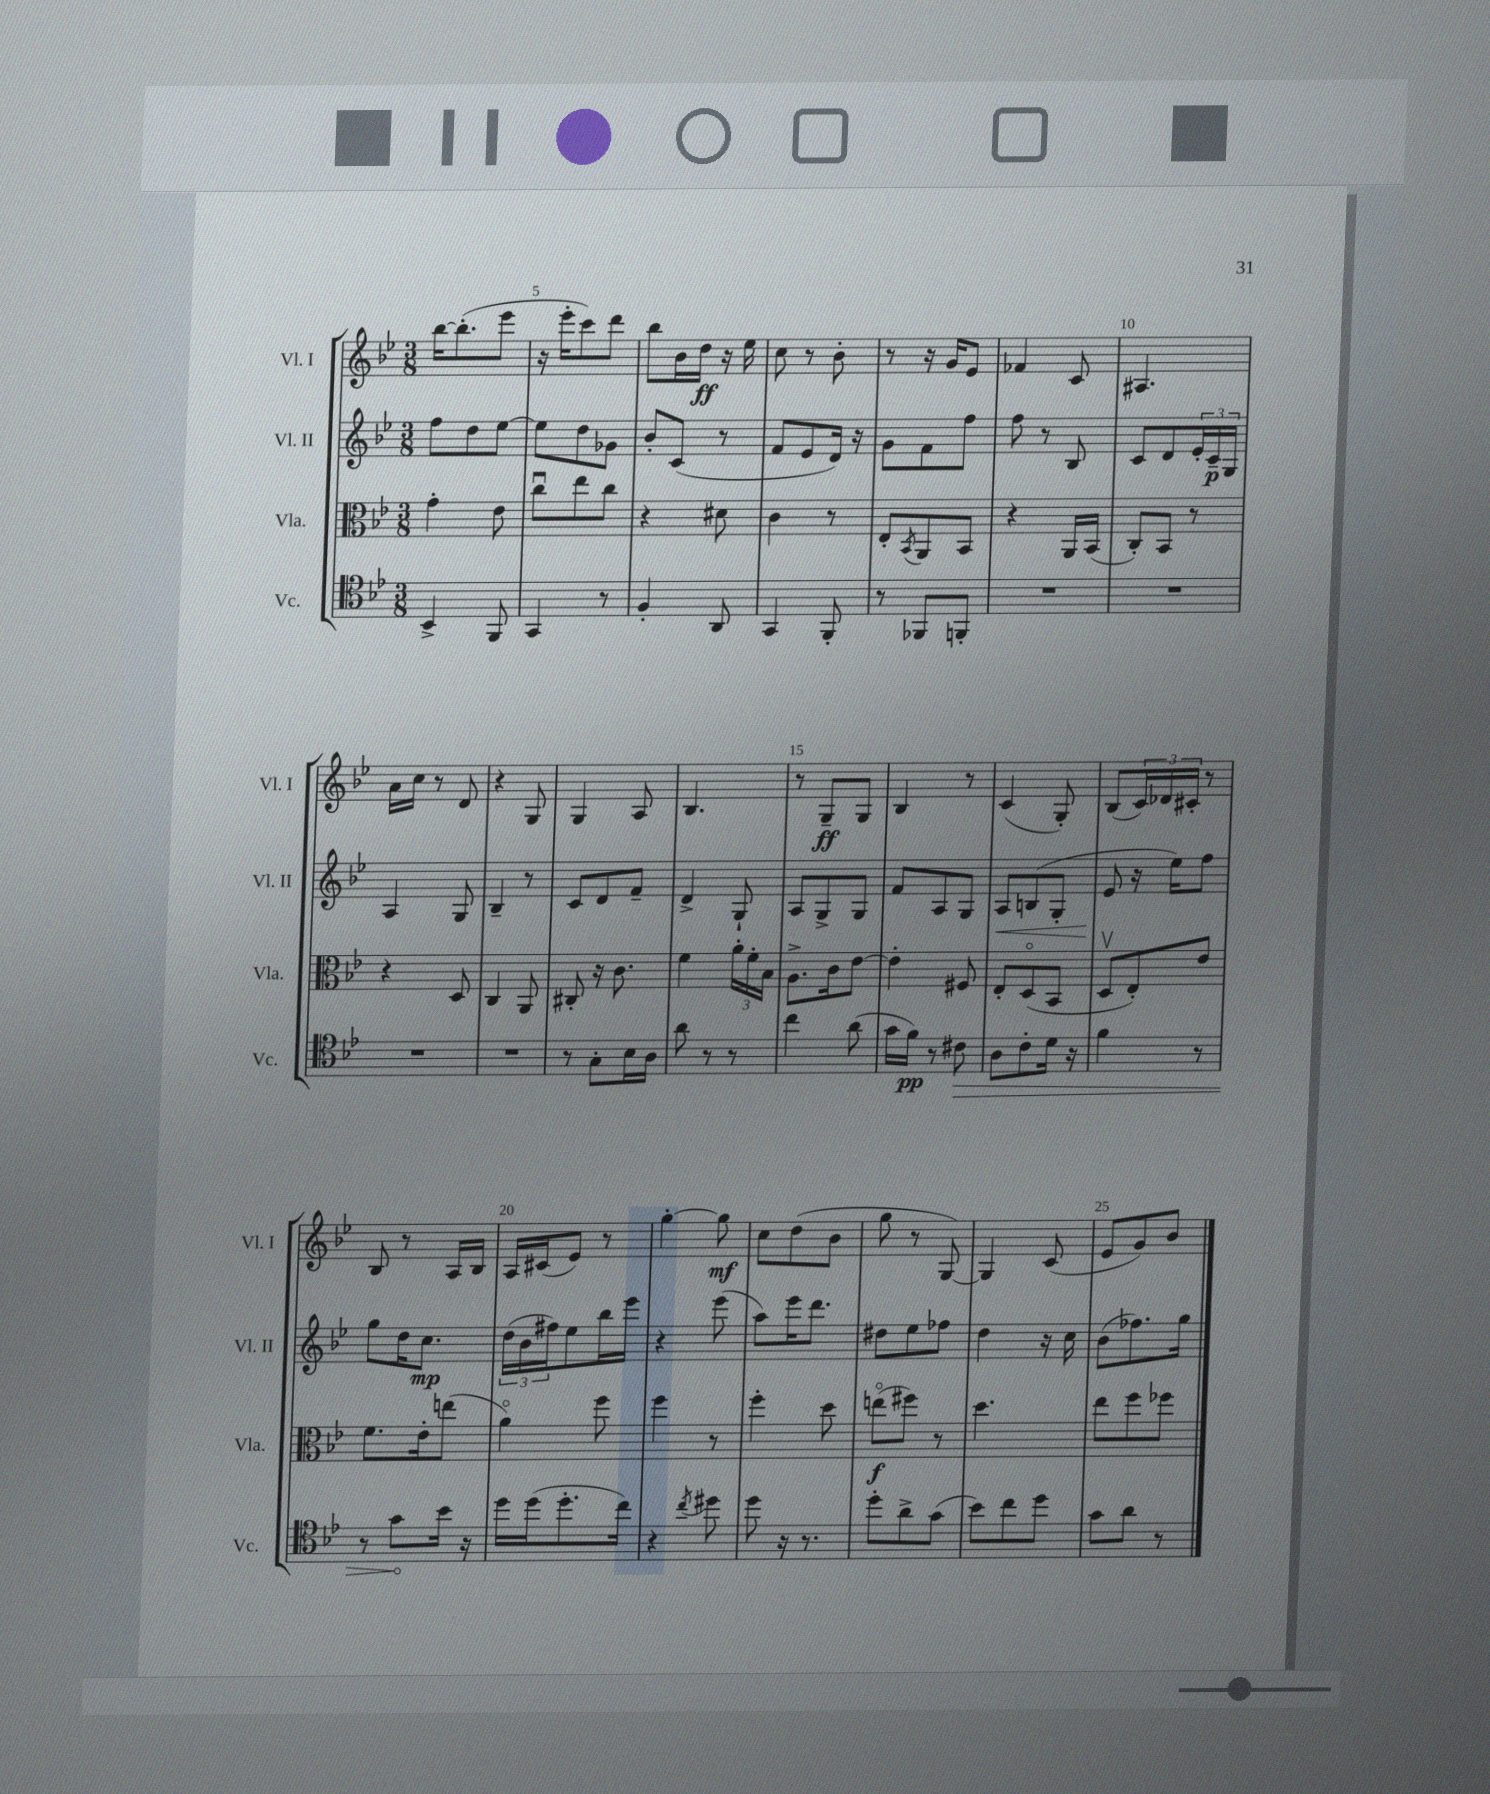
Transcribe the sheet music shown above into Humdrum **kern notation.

**kern	**dynam	**kern	**dynam	**kern	**dynam	**kern	**dynam
*part4	*part4	*part3	*part3	*part2	*part2	*part1	*part1
*staff4	*staff4	*staff3	*staff3	*staff2	*staff2	*staff1	*staff1
*I"Vc.	*	*I"Vla.	*	*I"Vl. II	*	*I"Vl. I	*
*I'Vc.	*	*I'Vla.	*	*I'Vl. II	*	*I'Vl. I	*
*clefC4	*	*clefC3	*	*clefG2	*	*clefG2	*
*k[b-e-]	*	*k[b-e-]	*	*k[b-e-]	*	*k[b-e-]	*
*M3/8	*	*M3/8	*	*M3/8	*	*M3/8	*
=4	=4	=4	=4	=4	=4	=4	=4
4BB-^/	.	4g'\	.	8ff\L	.	[16bb-\KL	.
.	.	.	.	.	.	(8.bb-'\]	.
.	.	.	.	8dd\	.	.	.
8FF/	.	8e-\	.	[8ee-\J	.	8eee-\J	.
=5	=5	=5	=5	=5	=5	=5	=5
4GG/	.	8ccu\L	.	8ee-\L]	.	16r	.
.	.	.	.	.	.	16eee-'\KL	.
.	.	8ee-\	.	8dd\	.	8ccc\)	.
8r	.	8cc\J	.	8g-X\J	.	8ddd\J	.
=6	=6	=6	=6	=6	=6	=6	=6
4F'/	.	4r	.	8b-'/L	.	8bb-\L	.
.	.	.	.	(8c/J	.	16b-\L	.
.	.	.	.	.	.	16dd\JJ	ff
8AA/	.	8d#X\	.	8r	.	16r	.
.	.	.	.	.	.	16ee-\	.
=7	=7	=7	=7	=7	=7	=7	=7
4GG/	.	4c\	.	8f/L	.	8cc\	.
.	.	.	.	8e-/	.	8r	.
8FF'/	.	8r	.	16d/Jk)	.	8b-'\	.
.	.	.	.	16r	.	.	.
=8	=8	=8	=8	=8	=8	=8	=8
8r	.	8E-'/L	.	8g\L	.	8r	.
.	.	8qBB-/	.	.	.	.	.
8FF-X/L	.	8AA/	.	8f\	.	16r	.
.	.	.	.	.	.	16g/KL	.
8FFn'/J	.	8BB-/J	.	8ff\J	.	8e-/J	.
=9	=9	=9	=9	=9	=9	=9	=9
4.r	.	4r	.	8ff\	.	4f-X/	.
.	.	.	.	8r	.	.	.
.	.	16AA/LL	.	8B-/	.	8c/	.
.	.	(16BB-/JJ	.	.	.	.	.
=10	=10	=10	=10	=10	=10	=10	=10
4.r	.	8C'/L)	.	8c/L	.	4.A#X/	.
.	.	8BB-/J	.	8d/	.	.	.
.	.	8r	.	24e-'/L	.	.	.
.	.	.	.	24c~/	p	.	.
.	.	.	.	24G/JJ	.	.	.
!!LO:LB:g=z
=11	=11	=11	=11	=11	=11	=11	=11
4.r	.	4r	.	4A/	.	16a\LL	.
.	.	.	.	.	.	16cc\JJ	.
.	.	.	.	.	.	8r	.
.	.	8D/	.	8G/	.	8d/	.
=12	=12	=12	=12	=12	=12	=12	=12
4.r	.	4C/	.	4B-~/	.	4r	.
.	.	8AA/	.	8r	.	8G/	.
=13	=13	=13	=13	=13	=13	=13	=13
8r	.	8C#X'/	.	8c/L	.	4G/	.
8G'\L	.	16r	.	8d/	.	.	.
.	.	8.c\	.	.	.	.	.
16B-\L	.	.	.	8f~/J	.	8A/	.
16A\JJ	.	.	.	.	.	.	.
=14	=14	=14	=14	=14	=14	=14	=14
8a\	.	4f\	.	4d^/	.	4.B-/	.
8r	.	.	.	.	.	.	.
8r	.	24a'\LL	.	8G`/	.	.	.
.	.	24f'\	.	.	.	.	.
.	.	24B-\JJ	.	.	.	.	.
=15	=15	=15	=15	=15	=15	=15	=15
4cc\	.	8.A^\L	.	8A/L	.	8r	.
.	.	.	.	8G^/	.	8G~/L	ff
.	.	16c\k	.	.	.	.	.
(8a\	.	[8e-\J	.	8G/J	.	8G/J	.
=16	=16	=16	=16	=16	=16	=16	=16
16g\LL	.	4e-'\]	.	8f/L	.	4B-/	.
16f\JJ)	pp	.	.	.	.	.	.
8r	.	.	.	8A/	.	.	.
!	!LO:HP:b	!	!	!	!	!	!
8c#X\	>	8F#X/	.	8G/J	.	8r	.
=17	=17	=17	=17	=17	=17	=17	=17
!	!	!	!	!	!LO:HP:b	!	!
8A\L	.	8E-'/L	.	8A/L	<	(4c/	.
8c'\	.	(8D/	.	(8Bn/	.	.	.
16d\Jk	.	8BB-/J	.	8G'/J	.	8G'/)	.
16r	.	.	.	.	.	.	.
=18	=18	=18	=18	=18	=18	=18	=18
4f\	.	8Dv/L	.	8e-/	.	(8B-/L	.
.	.	8E-'/)	.	16r	[	24c/L)	.
.	.	.	.	.	.	24d-X/	.
.	.	.	.	16ee-\KL)	.	.	.
.	.	.	.	.	.	24c#X'/JJ	.
8r	.	8e-/J	.	8ff\J	.	8r	.
!!LO:LB:g=z
=19	=19	=19	=19	=19	=19	=19	=19
8r	.	8.f\L	.	8gg\L	.	8B-/	.
8g\L	.	.	.	16dd\K	.	8r	.
.	.	16e-'\k	.	8.cc\J	mp	.	.
16b-\Jk	]	(8een\J	.	.	.	16A/LL	.
16r	.	.	.	.	.	16B-/JJ	.
=20	=20	=20	=20	=20	=20	=20	=20
16dd\LL	.	4a\)	.	(24dd\LL	.	16A/LL	.
.	.	.	.	24b-\	.	.	.
(16dd\J	.	.	.	.	.	(16c#X/J	.
.	.	.	.	24ff#X\J)	.	.	.
8.dd'\	.	.	.	8ee-\	.	8e-/J)	.
.	.	8ff\	.	16bb-\L	.	8r	.
16cc\Jk)	.	.	.	16eee-\JJ	.	.	.
=21	=21	=21	=21	=21	=21	=21	=21
4r	.	4ff\	.	4r	.	[4gg'\	.
8qcc/	.	.	.	.	.	.	.
8dd#X\	.	8r	.	(8eee-\	.	8gg\]	mf
=22	=22	=22	=22	=22	=22	=22	=22
8dd\	.	4ff'\	.	8aa\L)	.	8cc\L	.
16r	.	.	.	16eee-\K	.	(8dd\	.
8.r	.	.	.	8.ddd\J	.	.	.
.	.	8dd\	.	.	.	8b-\J	.
=23	=23	=23	=23	=23	=23	=23	=23
8dd'\L	.	(8een\L	f	8dd#X\L	.	8gg\	.
8a^\	.	8ff#X\J)	.	8ee-\	.	8r	.
(8g\J	.	8r	.	8ff-X\J	.	[8G/)	.
=24	=24	=24	=24	=24	=24	=24	=24
8b-\L)	.	4.dd\	.	4dd\	.	4G/]	.
8cc\	.	.	.	.	.	.	.
8dd\J	.	.	.	16r	.	(8c/	.
.	.	.	.	16cc\	.	.	.
=25	=25	=25	=25	=25	=25	=25	=25
8g\L	.	8ee-\L	.	(8b-\L	.	8e-/L	.
8a\J	.	8ff\	.	8.ff-X\)	.	8g/)	.
8r	.	8ff-X\J	.	.	.	8b-/J	.
.	.	.	.	16gg\Jk	.	.	.
==	==	==	==	==	==	==	==
*-	*-	*-	*-	*-	*-	*-	*-
